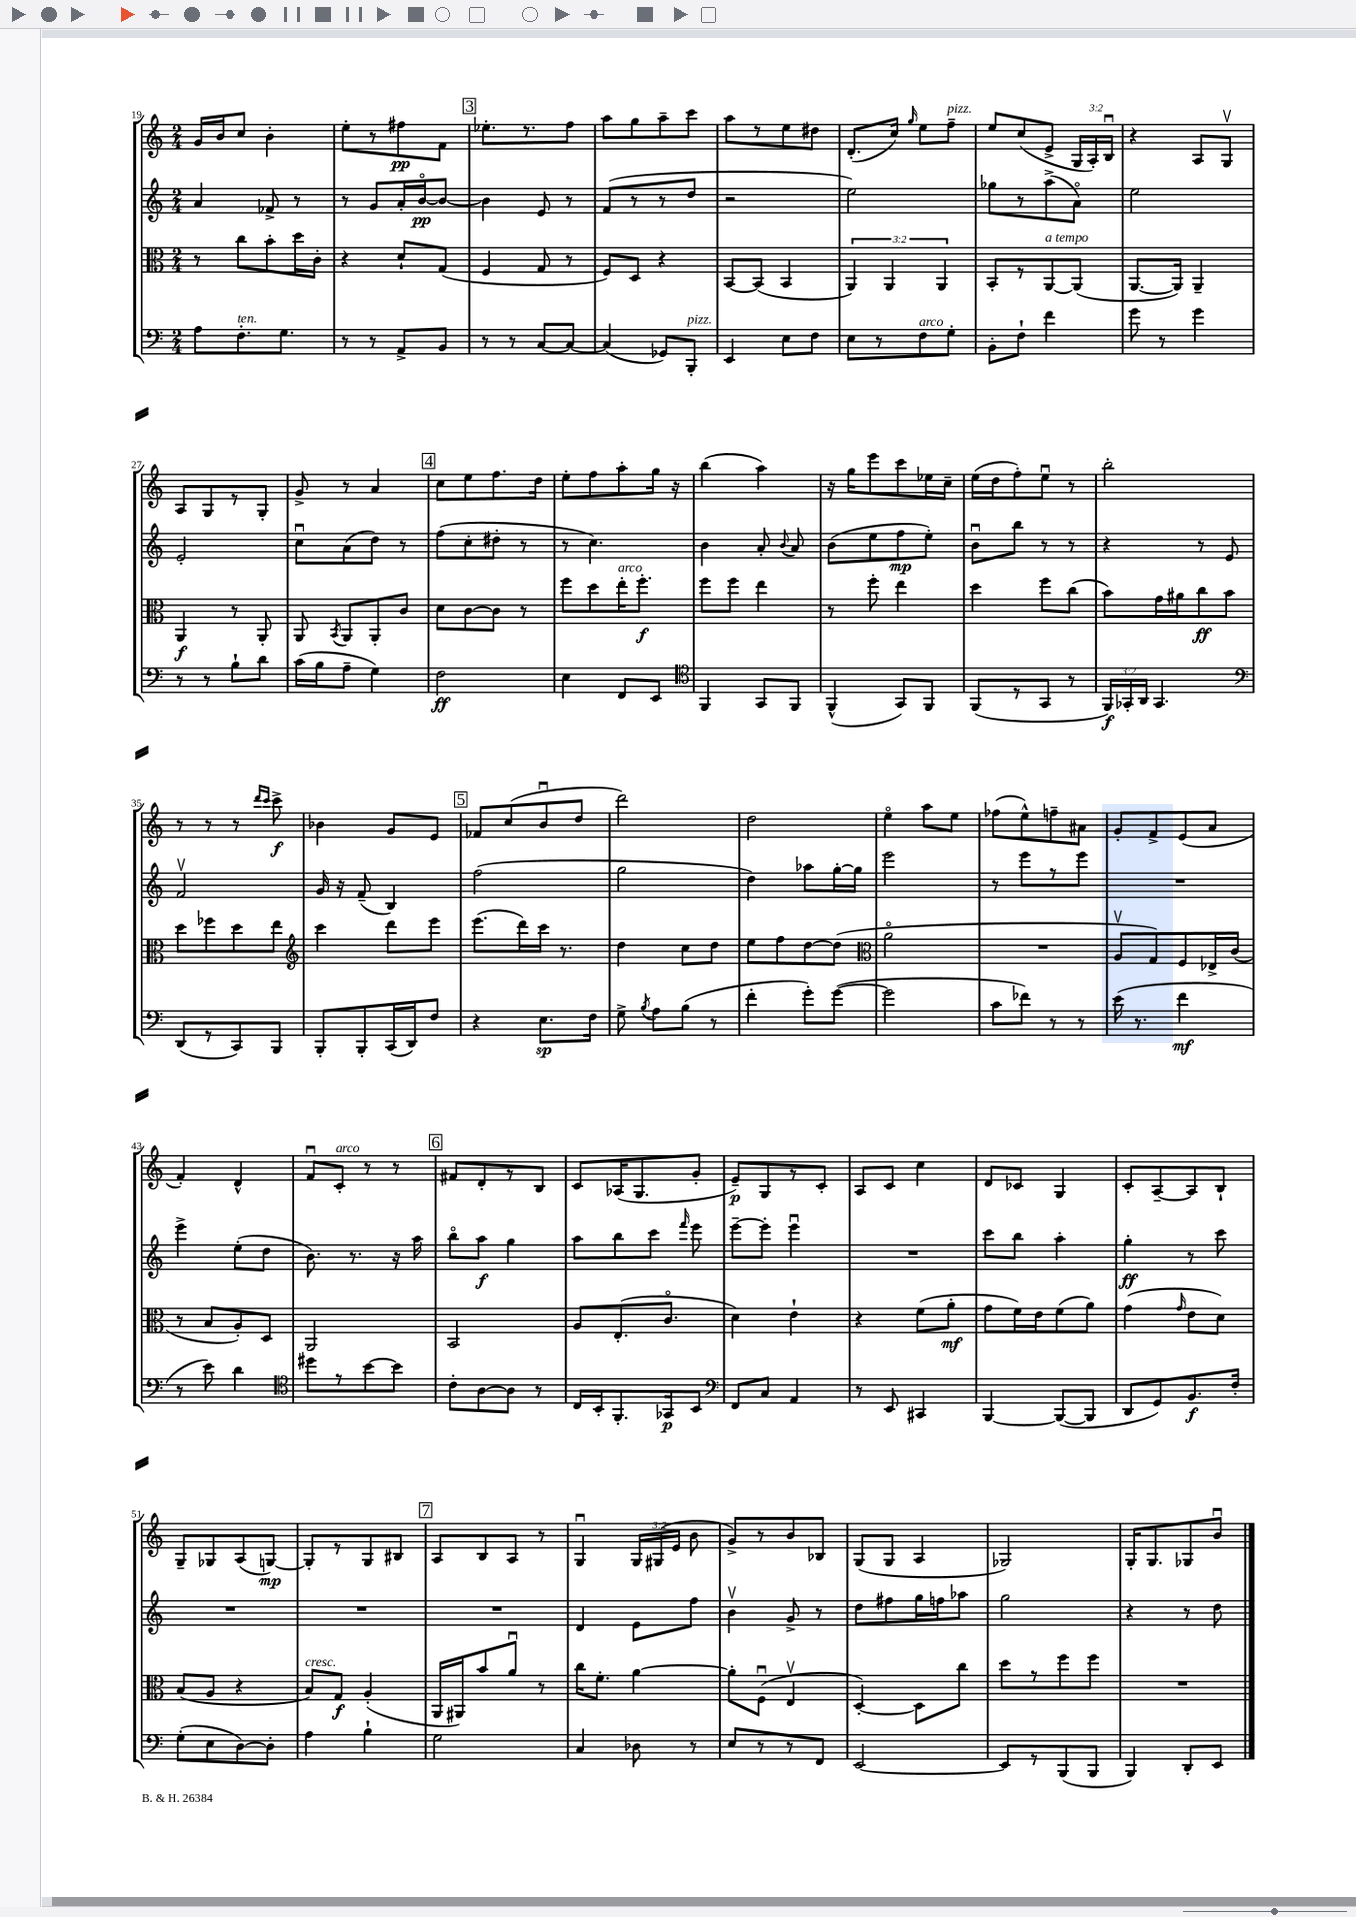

**kern	**kern	**kern	**kern
*staff4	*staff3	*staff2	*staff1
*clefF4	*clefC3	*clefG2	*clefG2
*k[]	*k[]	*k[]	*k[]
*M2/4	*M2/4	*M2/4	*M2/4
8A	8r	4a	16g
.	.	.	16b
8.F'	8cc	.	8cc
.	8b'	8f-^	4b'
8.G	.	.	.
.	16dd	8r	.
.	16c'	.	.
=	=	=	=
8r	4r	8r	8ee'
8r	.	8g	8r
8AA^	8d`	16a'	8ff#
.	.	[16bo	.
8BB	(8G	8b_	8f
=	=	=	=
8r	4F	4b]	8.ee-'
8r	.	.	.
.	.	.	8.r
[8C	8G	8e	.
8C_	8r	8r	8ff
=	=	=	=
(4C]	8F)	(8f	8aa
.	8D	8r	8gg
8GG-)	4r	8r	8aa~
8BBB'	.	8dd	8ccc
=	=	=	=
4EE	[8BB	2r	8aa
.	(8BB]	.	8r
8E	4BB	.	8ee
8F	.	.	8dd#
=	=	=	=
8E	6AA)	2ee)	(8.d'
8r	.	.	.
.	6AA	.	.
.	.	.	16cc)
.	.	.	16qqgg
8F	.	.	8ee
.	6AA	.	.
8G'	.	.	8ff~
=	=	=	=
8BB'	8BB'	8gg-	8ee
8F`	8r	8r	(8cc
4f	[8AA	(8aa^	8e^
.	(8AA]	8ao)	24G
.	.	.	24A')
.	.	.	24Bu
=	=	=	=
8g	[8.AA	2ee	4r
8r	.	.	.
.	16AA])	.	.
4g	4AA~	.	8A
.	.	.	8Gv
=	=	=	=
8r	4AA	2e'	8A
8r	.	.	8G
8B`	8r	.	8r
8d	8AA'	.	8G'
=	=	=	=
(16c	8AA	8ccu	8g^
16B	.	.	.
.	8qBB	.	.
8A~	8AA	(8a	8r
4G)	8AA'	8dd)	4a
.	8c	8r	.
=	=	=	=
2F	8d	(8ff	8cc
.	[8c	8cc'	8ee
.	8c]	8dd#'	8.ff
.	8r	8r	.
.	.	.	16dd
=	=	=	=
4E	8ff	8r	8ee'
.	8dd	4.cc)	8ff
8FF	16ee'	.	8aa'
.	8.ff'	.	.
8EE	.	.	16gg
.	.	.	16r
=	=	=	=
*clefC4	*	*	*
4FF	8ff	4b	(4bb
.	8ff	.	.
8GG	4ee	8a'	4aa)
.	.	8qqb	.
8FF	.	8a	.
=	=	=	=
(4FF^^	8r	(8b	16r
.	.	.	16gg
.	8ff'	8ee	8eee
8GG)	4ee	8ff	8ccc
8FF	.	8ee')	16ee-
.	.	.	16cc~
=	=	=	=
(8FF	4dd	8bu	(16ee
.	.	.	16dd
8r	.	8bb	8ff')
8GG	8ff	8r	8eeu
8r	(8cc	8r	8r
=	=	=	=
24FF)	8b)	4r	2bb'
24GG-'	.	.	.
24AA	.	.	.
4.GG-	16g	.	.
.	16a#	.	.
.	8cc	8r	.
.	8b	8e	.
=	=	=	=
*clefF4	*	*	*
(8DD	8dd	2fv	8r
8r	8ff-	.	8r
8CC)	8dd	.	8r
.	.	.	16qqddd
.	.	.	16qqccc
8BBB	8ee	.	8ccc^
=	=	=	=
*	*clefG2	*	*
8BBB'	4ccc	16g	4b-
.	.	16r	.
8BBB'	.	(8f~	.
(16CC	8ddd	4B)	8g
16DD)	.	.	.
8F	8eee	.	8e
=	=	=	=
4r	(8.eee	(2ff	8f-
.	.	.	(8cc
.	16ddd)	.	.
8.E	16ccc	.	8bu
.	8.r	.	.
.	.	.	8dd
16F	.	.	.
=	=	=	=
8G^	4dd	2gg	2ddd)
8qB	.	.	.
8A	.	.	.
(8B	8cc	.	.
8r	8dd	.	.
=	=	=	=
4f'	8ee	4dd)	2dd
.	8ff	.	.
8g')	[8dd	8aa-	.
([8g	(8dd]	[16gg'	.
.	.	16gg]	.
=	=	=	=
*	*clefC3	*	*
2g]	2ao	2eee	4eeo
.	.	.	8aa
.	.	.	8ee
=	=	=	=
8c	2r	8r	(8ff-
8f-)	.	8eee	8ee^^)
8r	.	8r	8ff~
8r	.	8eee	8a#
=	=	=	=
(16e	8Av	2r	8g'
8.r	.	.	.
.	8G)	.	8f^
4f	8F	.	(8e
.	16E-^	.	8a
.	(16c	.	.
=	=	=	=
8r	8r	4eee^	4f')
8e)	8B	.	.
4d	8A')	(8ee'	4d^^
.	8D	8dd	.
=	=	=	=
*clefC4	*	*	*
8dd#	2AA	8.b)	8fu
8r	.	.	8c'
.	.	8.r	.
[8b	.	.	8r
8b]	.	16r	8r
.	.	16aa	.
=	=	=	=
8c'	2BB	8bbo	8f#
[8A	.	8aa	8d'
8A]	.	4gg	8r
8r	.	.	8B
=	=	=	=
16C	8A	8aa	8c
16BB'	.	.	.
8.FF'	(8.E'	8bb	(16A-
.	.	.	8.G
.	.	8ccc	.
16GG-	8.co	.	.
.	.	16qqfff	.
8BB	.	8eee	8g'
=	=	=	=
*clefF4	*	*	*
8FF	4d)	[8eee~	8e~)
8C	.	8eee']	8G
4AA	4e`	4eeeu	8r
.	.	.	8c'
=	=	=	=
8r	4r	2r	8A
8EE	.	.	8c
4CC#	(8f	.	4cc
.	8a'	.	.
=	=	=	=
[4BBB	8g	8ccc	8d
.	16f)	8bb	8c-
.	16e	.	.
(8BBB_	(8f	4aa'	4G
8BBB]	8a)	.	.
=	=	=	=
8DD	(4g	4gg'	8c'
8GG)	.	.	[8A~
.	16qqg	.	.
8.BB	8e	8r	8A]
.	8d)	8ccc	8B`
16F'	.	.	.
=	=	=	=
(8G'	(8B	2r	8G~
8E	8A	.	8G-
[8D)	4r	.	(8A
8D']	.	.	[8G)
=	=	=	=
4A	8B)	2r	8G']
.	8G	.	8r
4B`	(4A'	.	8G
.	.	.	8B#
=	=	=	=
2G	16AA	2r	8A
.	16AA#)	.	.
.	8b	.	8B
.	8au	.	8A
.	8r	.	8r
=	=	=	=
4C	16cc	4d	4Gu
.	8.f'	.	.
8D-	[4a	8e	24G
.	.	.	(24G#
.	.	.	24e
8r	.	8ff	8b
=	=	=	=
8E	8a']	4bv	8g^)
8r	(8Fu	.	8r
8r	4Ev	8g^	8b
8FF	.	8r	8B-
=	=	=	=
[2EE	[4D')	8dd	(8G
.	.	8ff#	8G
.	8D]	16gg	4A
.	.	16ff	.
.	8cc	8aa-	.
=	=	=	=
8EE]	8dd	2gg	2G-)
8r	8r	.	.
(8BBB	8ff	.	.
8BBB	8ff	.	.
=	=	=	=
4BBB)	2r	4r	16G'
.	.	.	8.G
8DD'	.	8r	8G-
8EE	.	8dd	8bu
==	==	==	==
*-	*-	*-	*-
